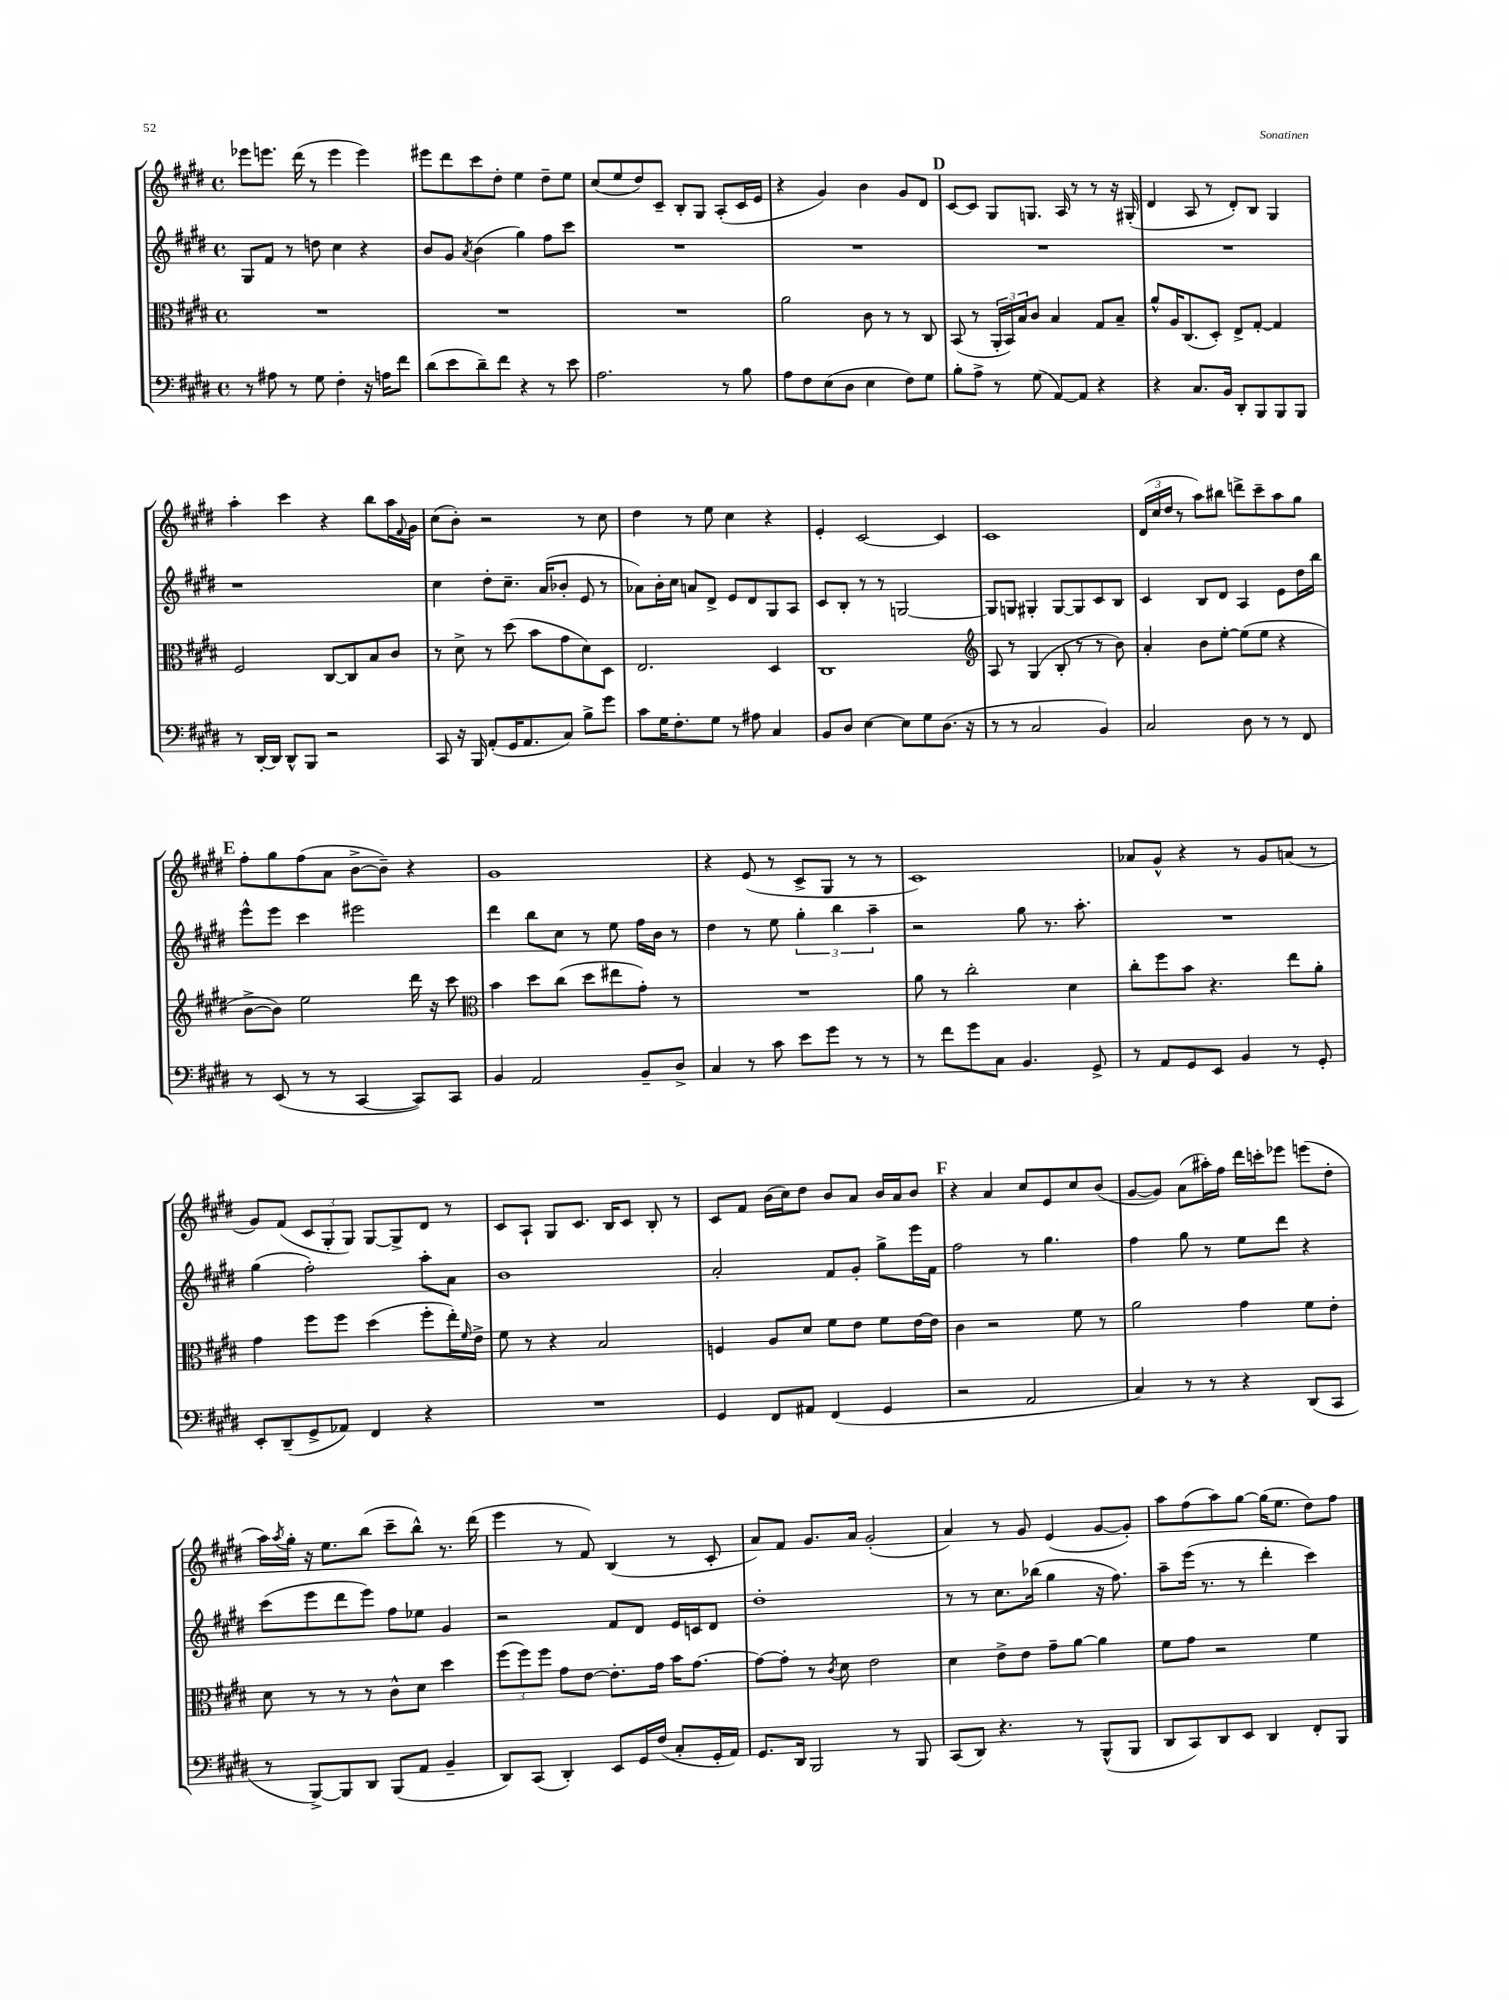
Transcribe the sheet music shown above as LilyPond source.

<<
\new StaffGroup <<
\new Staff = "s0" {
    \clef treble \key e \major \defaultTimeSignature \time 4/4
    ees'''8 e'''8. dis'''16( r8 e'''4 e'''4) |
    eis'''8 dis'''8 cis'''8 dis''8-. e''4 dis''8-- e''8 |
    cis''8( e''8 dis''8) cis'8-- b8-. gis8 a8-.( cis'16 e'16 |
    r4 gis'4) b'4 gis'8 dis'8 |
    \mark \markup { \bold "D" } cis'8~ cis'8 gis8 g8. a16 r8 r8 r16 gis16-.( |
    dis'4 a8 r8 dis'8-.) b8 gis4 |
    a''4-. cis'''4 r4 b''8 a''16 \appoggiatura { fis'8 } gis'16 |
    cis''8( b'8-.) r2 r8 cis''8 |
    dis''4 r8 e''8 cis''4 r4 |
    e'4-. cis'2~ cis'4 |
    cis'1 |
    \tuplet 3/2 { dis'16( cis''16 dis''16 } r8 a''8) bis''8 d'''8-> cis'''8-- a''8 gis''8 |
    \mark \markup { \bold "E" } fis''8-. gis''8 fis''8( a'8 b'8~-> b'8--) r4 |
    gis'1 |
    r4 e'8( r8 cis'8-> gis8 r8 r8 |
    cis'1) |
    aes'8 gis'8-^ r4 r8 gis'8 a'8( r8 |
    gis'8) fis'8( \tuplet 3/2 { cis'8 gis8-. gis8) } gis8~ gis8-> dis'8 r8 |
    cis'8 a8-! gis8 cis'8. b16 cis'8 b8-. r8 |
    cis'8 fis'8 b'16( cis''16) dis''8 b'8 a'8 b'16 a'16 b'8 |
    \mark \markup { \bold "F" } r4 a'4 cis''8 e'8 cis''8 b'8( |
    gis'8~ gis'8) a'8( ais''16-.) fis''16 dis'''16 c'''16-. ees'''8 e'''8( dis''8-. |
    a''16) \acciaccatura { a''8 } gis''16-. r16 e''8. b''8( cis'''8-- b''8-^) r8. dis'''16( |
    e'''4 r8 fis'8) b4( r8 cis'8-. |
    a'8) fis'8 gis'8. a'16 gis'2-.( |
    a'4) r8 gis'8 e'4( gis'8~ gis'8-.) |
    a''8 fis''8( a''8) gis''8~ gis''16( e''8. dis''8) fis''8 \bar "|." |
}
\new Staff = "s1" {
    \clef treble \key e \major \defaultTimeSignature \time 4/4
    gis8 fis'8 r8 d''8 cis''4 r4 |
    b'8 gis'8 \acciaccatura { a'8 } b'4( gis''4) fis''8 cis'''8 |
    R1 |
    R1 |
    \mark \markup { \bold "D" } R1 |
    R1 |
    r1 |
    cis''4 dis''8-. cis''8.-- a'16( bes'8-. e'8 r8 |
    aes'8) b'16-. cis''16 a'8 dis'8-> e'8 dis'8 gis8 a8 |
    cis'8 b8-. r8 r8 g2~ |
    g8 g8 gis4-. gis8~ gis8 cis'8 b8 |
    cis'4 b8 dis'8 a4 e'8 dis''16 b''16 |
    \mark \markup { \bold "E" } e'''8-^ e'''8 cis'''4 eis'''2 |
    dis'''4 b''8 cis''8 r8 e''8 fis''16 b'16 r8 |
    dis''4 r8 e''8 \tuplet 3/2 { gis''4-. b''4 a''4-- } |
    r2 gis''8 r8. a''8.-. |
    R1 |
    gis''4( fis''2-.) a''8-. a'8 |
    b'1 |
    a'2-. fis'8 gis'8-. gis''8-> e'''16 fis'16 |
    \mark \markup { \bold "F" } fis''2 r8 gis''4. |
    fis''4 gis''8 r8 e''8 dis'''8 r4 |
    cis'''8( e'''8 dis'''8 e'''8) fis''8 ees''8 gis'4 |
    r2 fis'8 dis'8 e'16 c'16 dis'8 |
    dis''1-. |
    r8 r8 cis''8. bes''16( gis''4 r16 fis''8.) |
    a''8-- e'''16( r8. r8 dis'''4-. cis'''4) \bar "|." |
}
\new Staff = "s2" {
    \clef alto \key e \major \defaultTimeSignature \time 4/4
    R1 |
    R1 |
    R1 |
    a'2 cis'8 r8 r8 cis8 |
    \mark \markup { \bold "D" } b,8( r8 \tuplet 3/2 { a,16-. b,16) b16 } cis'8 b4 gis8 b8-- |
    a'8-^ a16 cis8.( dis8-.) e8-> gis8~-. gis4 |
    fis2 cis8~ cis8 b8 cis'8 |
    r8 dis'8-> r8 dis''8( b'8 gis'8 dis'8) dis8 |
    e2. dis4 |
    cis1 |
    \clef treble a8 r8 gis4( b8-. r8 r8 b'8) |
    a'4-. b'8 e''8~-. e''8( e''8 r4 |
    \mark \markup { \bold "E" } b'8~-> b'8) e''2 dis'''16 r16 cis'''8 |
    \clef alto b'4 dis''8 cis''8( dis''8 eis''8 gis'8-.) r8 |
    R1 |
    a'8 r8 cis''2-. dis'4 |
    cis''8-. fis''8 b'8 r4. e''8 a'8-. |
    gis'4 fis''8 fis''8 dis''4( fis''8-. e''16-.) \grace { fis'16 } e'16-> |
    fis'8 r8 r4 b2 |
    f4 a8 dis'8 fis'8 e'8 fis'8 e'16~ e'16 |
    \mark \markup { \bold "F" } cis'4 r2 fis'8 r8 |
    a'2 gis'4 fis'8 e'8-. |
    dis'8 r8 r8 r8 cis'8-^ dis'8 dis''4 |
    \tuplet 3/2 { fis''8( fis''8) fis''8 } gis'8 e'8~ e'8.-. gis'16 b'16 gis'8.~ |
    gis'8~ gis'8-. r8 \acciaccatura { cis'8 } dis'8 e'2 |
    dis'4 e'8-> e'8 gis'8-- a'8~ a'4 |
    fis'8 gis'8 r2 fis'4 \bar "|." |
}
\new Staff = "s3" {
    \clef bass \key e \major \defaultTimeSignature \time 4/4
    r8 ais8 r8 gis8 fis4-. r16 a16 fis'8 |
    dis'8( e'8 dis'8--) fis'8 r4 r8 e'8 |
    a2. r8 b8 |
    a8 fis8 e8( dis8 e4 fis8) gis8 |
    \mark \markup { \bold "D" } b8-. a8-> r8 gis8( a,8~) a,8 r4 |
    r4 cis8. b,16 dis,8-. b,,8 b,,8 b,,8 |
    r8 dis,16~-. dis,16 dis,8-^ b,,8 r2 |
    cis,8 r16 b,,16 a,8-.( gis,16 a,8. cis8) b8-> gis'8 |
    cis'8 gis16 fis8.-. gis8 r8 ais8 cis4 |
    b,8 dis8 e4~ e8 gis8 dis8.( r16 |
    r8 r8 cis2 b,4) |
    cis2 dis8 r8 r8 fis,8 |
    \mark \markup { \bold "E" } r8 e,8( r8 r8 cis,4~ cis,8) cis,8 |
    b,4 a,2 b,8-- dis8-> |
    cis4 r8 cis'8 e'8 gis'8 r8 r8 |
    r8 fis'8 gis'8 cis8 b,4. gis,8-> |
    r8 a,8 gis,8 e,8 b,4 r8 gis,8-. |
    e,8-. dis,8--( gis,8-> aes,8) fis,4 r4 |
    R1 |
    gis,4 fis,8 ais,8 fis,4( gis,4 |
    \mark \markup { \bold "F" } r2 a,2 |
    cis4) r8 r8 r4 dis,8( cis,8 |
    r8 b,,8~->) b,,8 dis,8 b,,8( a,8 b,4-- |
    dis,8) cis,8( dis,4-.) e,8 gis,16 fis16( cis8-. gis,16-. a,16) |
    gis,8. dis,16 b,,2 r8 b,,8 |
    cis,8( dis,8) r4. r8 b,,8-^( b,,8 |
    dis,8 cis,8) dis,8 e,8 dis,4 fis,8-. b,,8 \bar "|." |
}
>>
>>
\layout { \context { \Score \remove "Bar_number_engraver" } }
